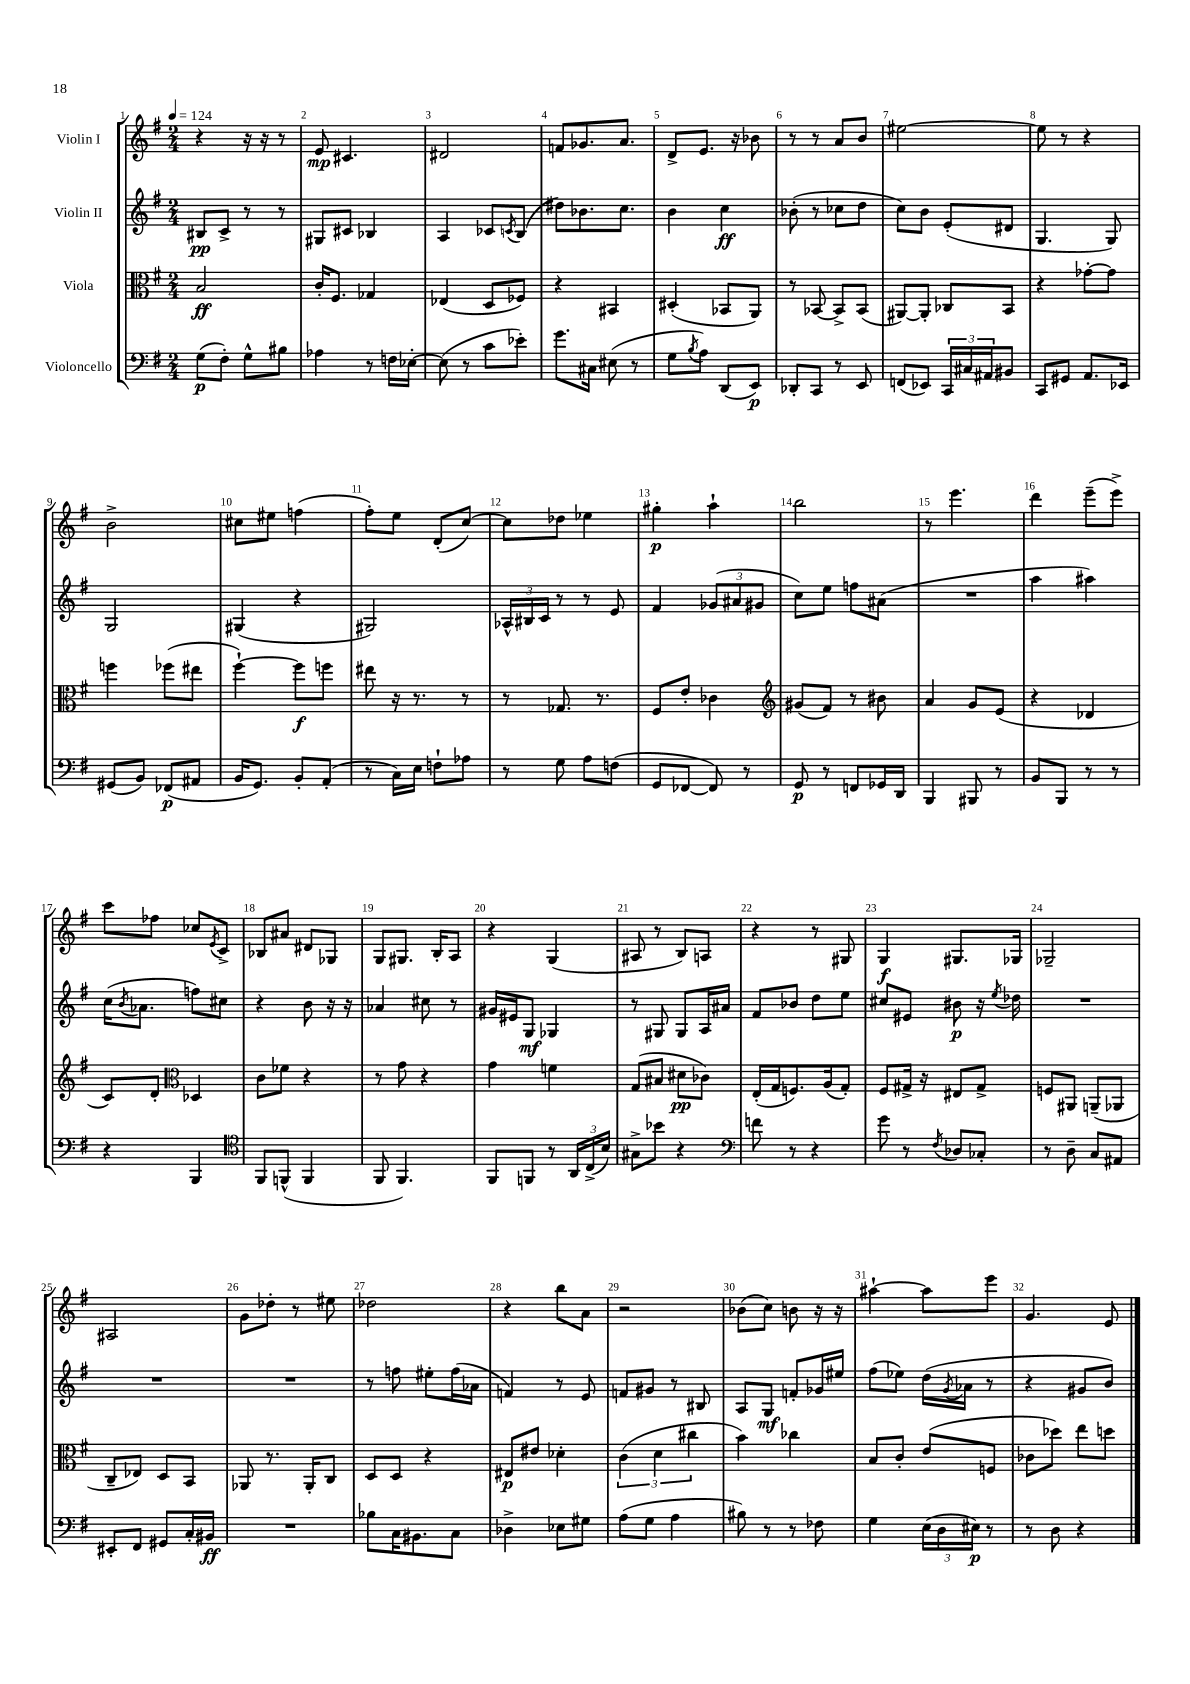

**kern	**dynam	**kern	**dynam	**kern	**dynam	**kern	**dynam
*part4	*part4	*part3	*part3	*part2	*part2	*part1	*part1
*staff4	*staff4	*staff3	*staff3	*staff2	*staff2	*staff1	*staff1
*I"Violoncello	*	*I"Viola	*	*I"Violin II	*	*I"Violin I	*
*clefF4	*	*clefC3	*	*clefG2	*	*clefG2	*
*k[f#]	*	*k[f#]	*	*k[f#]	*	*k[f#]	*
*M2/4	*	*M2/4	*	*M2/4	*	*M2/4	*
*MM124	*	*MM124	*	*MM124	*	*MM124	*
=1	=1	=1	=1	=1	=1	=1	=1
(8G\L	p	2B/	ff	8B#X/L	pp	4r	.
8F#'\J)	.	.	.	8c^/J	.	.	.
8G^^\L	.	.	.	8r	.	16r	.
.	.	.	.	.	.	16r	.
8B#X\J	.	.	.	8r	.	8r	.
=2	=2	=2	=2	=2	=2	=2	=2
4A-X\	.	16c'/KL	.	8G#X/L	.	8e/	mp
.	.	8.F#/J	.	.	.	.	.
.	.	.	.	8c#X/J	.	4.c#X/	.
8r	.	4G-X/	.	4B-X/	.	.	.
16Fn\LL	.	.	.	.	.	.	.
[16E-X'\JJ	.	.	.	.	.	.	.
=3	=3	=3	=3	=3	=3	=3	=3
(8E-\]	.	(4E-X/	.	4A/	.	2d#X/	.
8r	.	.	.	.	.	.	.
8c\L	.	8D/L	.	8c-X/L	.	.	.
.	.	.	.	8qcn/	.	.	.
8e-X'\J)	.	8F-X/J)	.	(8B/J	.	.	.
=4	=4	=4	=4	=4	=4	=4	=4
8.g\L	.	4r	.	8dd#X\L)	.	8fn/L	.
.	.	.	.	8.b-X\	.	8.g-X/	.
16C#X\Jk	.	.	.	.	.	.	.
(8E#X\	.	4BB#X/	.	.	.	.	.
.	.	.	.	8.cc\J	.	8.a/J	.
8r	.	.	.	.	.	.	.
=5	=5	=5	=5	=5	=5	=5	=5
8G\L	.	(4D#X'/	.	4b\	.	8d^/L	.
8qB/	.	.	.	.	.	.	.
8A\J)	.	.	.	.	.	8.e/J	.
(8DD/L	.	8BB-X/L	.	4cc\	ff	.	.
.	.	.	.	.	.	16r	.
8EE/J)	p	8AA/J)	.	.	.	8b-X\	.
=6	=6	=6	=6	=6	=6	=6	=6
8DD-X'/L	.	8r	.	(8b-X'\	.	8r	.
8CC/J	.	[8BB-X/	.	8r	.	8r	.
8r	.	8BB-^/L]	.	8cc-X\L	.	8a/L	.
8EE/	.	(8BB-/J	.	8dd\J	.	8b/J	.
=7	=7	=7	=7	=7	=7	=7	=7
(8FFn/L	.	[8AA#X/L)	.	8cc\L)	.	[2ee#X\	.
8EE-X/J)	.	8AA#'/J]	.	8b\J	.	.	.
24CC/LL	.	8C-X/L	.	(8e'/L	.	.	.
24C#X/	.	.	.	.	.	.	.
24AA#X/J	.	.	.	.	.	.	.
8BB#X/J	.	8BB/J	.	8d#X/J	.	.	.
=8	=8	=8	=8	=8	=8	=8	=8
8CC/L	.	4r	.	4.G/	.	8ee#\]	.
8GG#X/J	.	.	.	.	.	8r	.
8.AA/L	.	[8g-X'\L	.	.	.	4r	.
.	.	8g-\J]	.	8G/)	.	.	.
16EE-X/Jk	.	.	.	.	.	.	.
!!LO:LB:g=z
=9	=9	=9	=9	=9	=9	=9	=9
(8GG#X/L	.	4ffn\	.	2G/	.	2b^\	.
8BB/J)	.	.	.	.	.	.	.
(8FF-X/L	p	(8ff-X\L	.	.	.	.	.
8AA#X/J	.	8ee#X\J	.	.	.	.	.
=10	=10	=10	=10	=10	=10	=10	=10
16BB/KL	.	[4ff#`\)	.	(4G#X/	.	8cc#X\L	.
8.GG/J)	.	.	.	.	.	.	.
.	.	.	.	.	.	8ee#X\J	.
8BB'/L	.	8ff#\L]	f	4r	.	(4ffn\	.
(8AA'/J	.	8ffn\J	.	.	.	.	.
=11	=11	=11	=11	=11	=11	=11	=11
8r	.	8ee#X\	.	2G#X/)	.	8ff#'\L)	.
16C\LL)	.	16r	.	.	.	8ee\J	.
16E\JJ	.	8.r	.	.	.	.	.
8Fn`\L	.	.	.	.	.	(8d'/L	.
8A-X\J	.	8r	.	.	.	[8cc/J)	.
=12	=12	=12	=12	=12	=12	=12	=12
8r	.	8r	.	24A-X^^/LL	.	8cc\L]	.
.	.	.	.	24B#X/	.	.	.
.	.	.	.	24c/JJ	.	.	.
8G\	.	8.G-X/	.	8r	.	8dd-X\J	.
8A\L	.	.	.	8r	.	4ee-X\	.
.	.	8.r	.	.	.	.	.
(8Fn\J	.	.	.	8e/	.	.	.
=13	=13	=13	=13	=13	=13	=13	=13
8GG/L	.	8F#/L	.	4f#/	.	4gg#X'\	p
[8FF-X/J	.	8e'/J	.	.	.	.	.
8FF-/])	.	4c-X\	.	(12g-X/L	.	4aa`\	.
.	.	.	.	12a#X/	.	.	.
8r	.	.	.	.	.	.	.
.	.	.	.	12g#X/J	.	.	.
=14	=14	=14	=14	=14	=14	=14	=14
*	*	*clefG2	*	*	*	*	*
8GG/	p	(8g#X/L	.	8cc\L)	.	2bb\	.
8r	.	8f#/J)	.	8ee\J	.	.	.
8FFn/L	.	8r	.	8ffn\L	.	.	.
16GG-X/L	.	8b#X\	.	(8a#X\J	.	.	.
16DD/JJ	.	.	.	.	.	.	.
=15	=15	=15	=15	=15	=15	=15	=15
4BBB/	.	4a/	.	2r	.	8r	.
.	.	.	.	.	.	4.eee\	.
8BBB#X/	.	8g/L	.	.	.	.	.
8r	.	(8e/J	.	.	.	.	.
=16	=16	=16	=16	=16	=16	=16	=16
8BB/L	.	4r	.	4aa\	.	4ddd\	.
8BBB/J	.	.	.	.	.	.	.
8r	.	4d-X/	.	4aa#X\)	.	(8eee~\L	.
8r	.	.	.	.	.	8eee^\J)	.
!!LO:LB:g=z
=17	=17	=17	=17	=17	=17	=17	=17
4r	.	8c/L)	.	(16cc\KL	.	8ccc\L	.
.	.	.	.	8qb/	.	.	.
.	.	.	.	8.a-X\J	.	.	.
.	.	8d'/J	.	.	.	8ff-X\J	.
*	*	*clefC3	*	*	*	*	*
4BBB/	.	4D-X/	.	8ffn\L)	.	8cc-X/L	.
.	.	.	.	.	.	8qe/	.
.	.	.	.	8cc#X\J	.	8c^/J	.
=18	=18	=18	=18	=18	=18	=18	=18
*clefC4	*	*	*	*	*	*	*
8FF#/L	.	8c\L	.	4r	.	8B-X/L	.
(8FFn^^/J	.	8f-X\J	.	.	.	8a#X/J	.
4FF/	.	4r	.	8b\	.	8d#X/L	.
.	.	.	.	16r	.	8G-X/J	.
.	.	.	.	16r	.	.	.
=19	=19	=19	=19	=19	=19	=19	=19
8FF#/	.	8r	.	4a-X/	.	8G/L	.
4.FF#/)	.	8g\	.	.	.	8.G#X/J	.
.	.	4r	.	8cc#X\	.	.	.
.	.	.	.	.	.	16B'/KL	.
.	.	.	.	8r	.	8A/J	.
=20	=20	=20	=20	=20	=20	=20	=20
8FF#/L	.	4g\	.	16g#X/LL	.	4r	.
.	.	.	.	16e#X/J	.	.	.
8FFn/J	.	.	.	8G/J	mf	.	.
8r	.	4fn\	.	4G-X/	.	(4G/	.
24AA/LL	.	.	.	.	.	.	.
(24C^/	.	.	.	.	.	.	.
24B/JJ)	.	.	.	.	.	.	.
=21	=21	=21	=21	=21	=21	=21	=21
8G#X^\L	.	(8G/L	.	8r	.	8A#X/	.
8b-X\J	.	8B#X/J	.	8G#X/	.	8r	.
4r	.	8d#X\L	pp	8G#/L	.	8B/L)	.
.	.	8c-X\J)	.	16A/L	.	8An/J	.
.	.	.	.	16a#X/JJ	.	.	.
=22	=22	=22	=22	=22	=22	=22	=22
*clefF4	*	*	*	*	*	*	*
8fn\	.	(16E'/LL	.	8f#/L	.	4r	.
.	.	16G/J	.	.	.	.	.
8r	.	8.Fn/)	.	8b-X/J	.	.	.
4r	.	.	.	8dd\L	.	8r	.
.	.	(16A/k	.	.	.	.	.
.	.	8G'/J)	.	8ee\J	.	8G#X/	.
=23	=23	=23	=23	=23	=23	=23	=23
8g\	.	8F#/L	.	8cc#X/L	.	4G/	f
8r	.	16G#X^/Jk	.	8e#X/J	.	.	.
.	.	16r	.	.	.	.	.
8qF#/	.	.	.	.	.	.	.
8D-X/L	.	8E#X/L	.	8b#X\	p	8.G#X/L	.
8C-X'/J	.	8G#^/J	.	16r	.	.	.
.	.	.	.	8qee/	.	.	.
.	.	.	.	16dd-X\	.	16G-X/Jk	.
=24	=24	=24	=24	=24	=24	=24	=24
8r	.	8Fn/L	.	2r	.	2G-X~/	.
8D~\	.	8AA#X/J	.	.	.	.	.
8C/L	.	(8AAn~/L	.	.	.	.	.
8AA#X/J	.	8AA-X/J	.	.	.	.	.
!!LO:LB:g=z
=25	=25	=25	=25	=25	=25	=25	=25
8EE#X'/L	.	8C~/L	.	2r	.	2A#X/	.
8FF#/J	.	8E-X/J)	.	.	.	.	.
8GG#X/L	.	8D/L	.	.	.	.	.
16C'/L	.	8BB/J	.	.	.	.	.
16BB#X/JJ	ff	.	.	.	.	.	.
=26	=26	=26	=26	=26	=26	=26	=26
2r	.	8AA-X/	.	2r	.	8g\L	.
.	.	8.r	.	.	.	8dd-X'\J	.
.	.	.	.	.	.	8r	.
.	.	16AA-'/KL	.	.	.	.	.
.	.	8C/J	.	.	.	8ee#X\	.
=27	=27	=27	=27	=27	=27	=27	=27
8B-X\L	.	8D/L	.	8r	.	2dd-X\	.
16C\K	.	8D/J	.	8ffn\	.	.	.
8.BB#X\	.	.	.	.	.	.	.
.	.	4r	.	8ee#X'\L	.	.	.
8C\J	.	.	.	(16ff\L	.	.	.
.	.	.	.	16a-X\JJ	.	.	.
=28	=28	=28	=28	=28	=28	=28	=28
4D-X^\	.	8E#X/L	p	4fn/)	.	4r	.
.	.	8e#X/J	.	.	.	.	.
8E-X\L	.	4d-X'\	.	8r	.	8bb\L	.
8G#X\J	.	.	.	8e/	.	8a\J	.
=29	=29	=29	=29	=29	=29	=29	=29
(8A\L	.	(6c\	.	8fn/L	.	2r	.
8G\J	.	.	.	8g#X/J	.	.	.
.	.	6d\	.	.	.	.	.
4A\	.	.	.	8r	.	.	.
.	.	6cc#X\	.	.	.	.	.
.	.	.	.	8B#X/	.	.	.
=30	=30	=30	=30	=30	=30	=30	=30
8B#X\)	.	4b\)	.	8A/L	.	(8b-X\L	.
8r	.	.	.	8G/J	mf	8cc\J)	.
8r	.	4cc-X\	.	8fn'/L	.	8bn\	.
8F-X\	.	.	.	16g-X/L	.	16r	.
.	.	.	.	16ee#X/JJ	.	16r	.
=31	=31	=31	=31	=31	=31	=31	=31
4G\	.	8B/L	.	(8ff#\L	.	[4aa#X`\	.
.	.	8c'/J	.	8ee-X\J)	.	.	.
(24E\LL	.	(8e/L	.	(16dd\LL	.	8aa#\L]	.
24D\	.	.	.	.	.	.	.
.	.	.	.	8qg/	.	.	.
.	.	.	.	16a-X\JJ	.	.	.
24E#X\JJ)	p	.	.	.	.	.	.
8r	.	8Fn/J	.	8r	.	8eee\J	.
=32	=32	=32	=32	=32	=32	=32	=32
8r	.	8c-X\L	.	4r	.	4.g/	.
8D\	.	8dd-X\J)	.	.	.	.	.
4r	.	8ee\L	.	8g#X/L	.	.	.
.	.	8ddn\J	.	8b/J)	.	8e/	.
==	==	==	==	==	==	==	==
*-	*-	*-	*-	*-	*-	*-	*-
